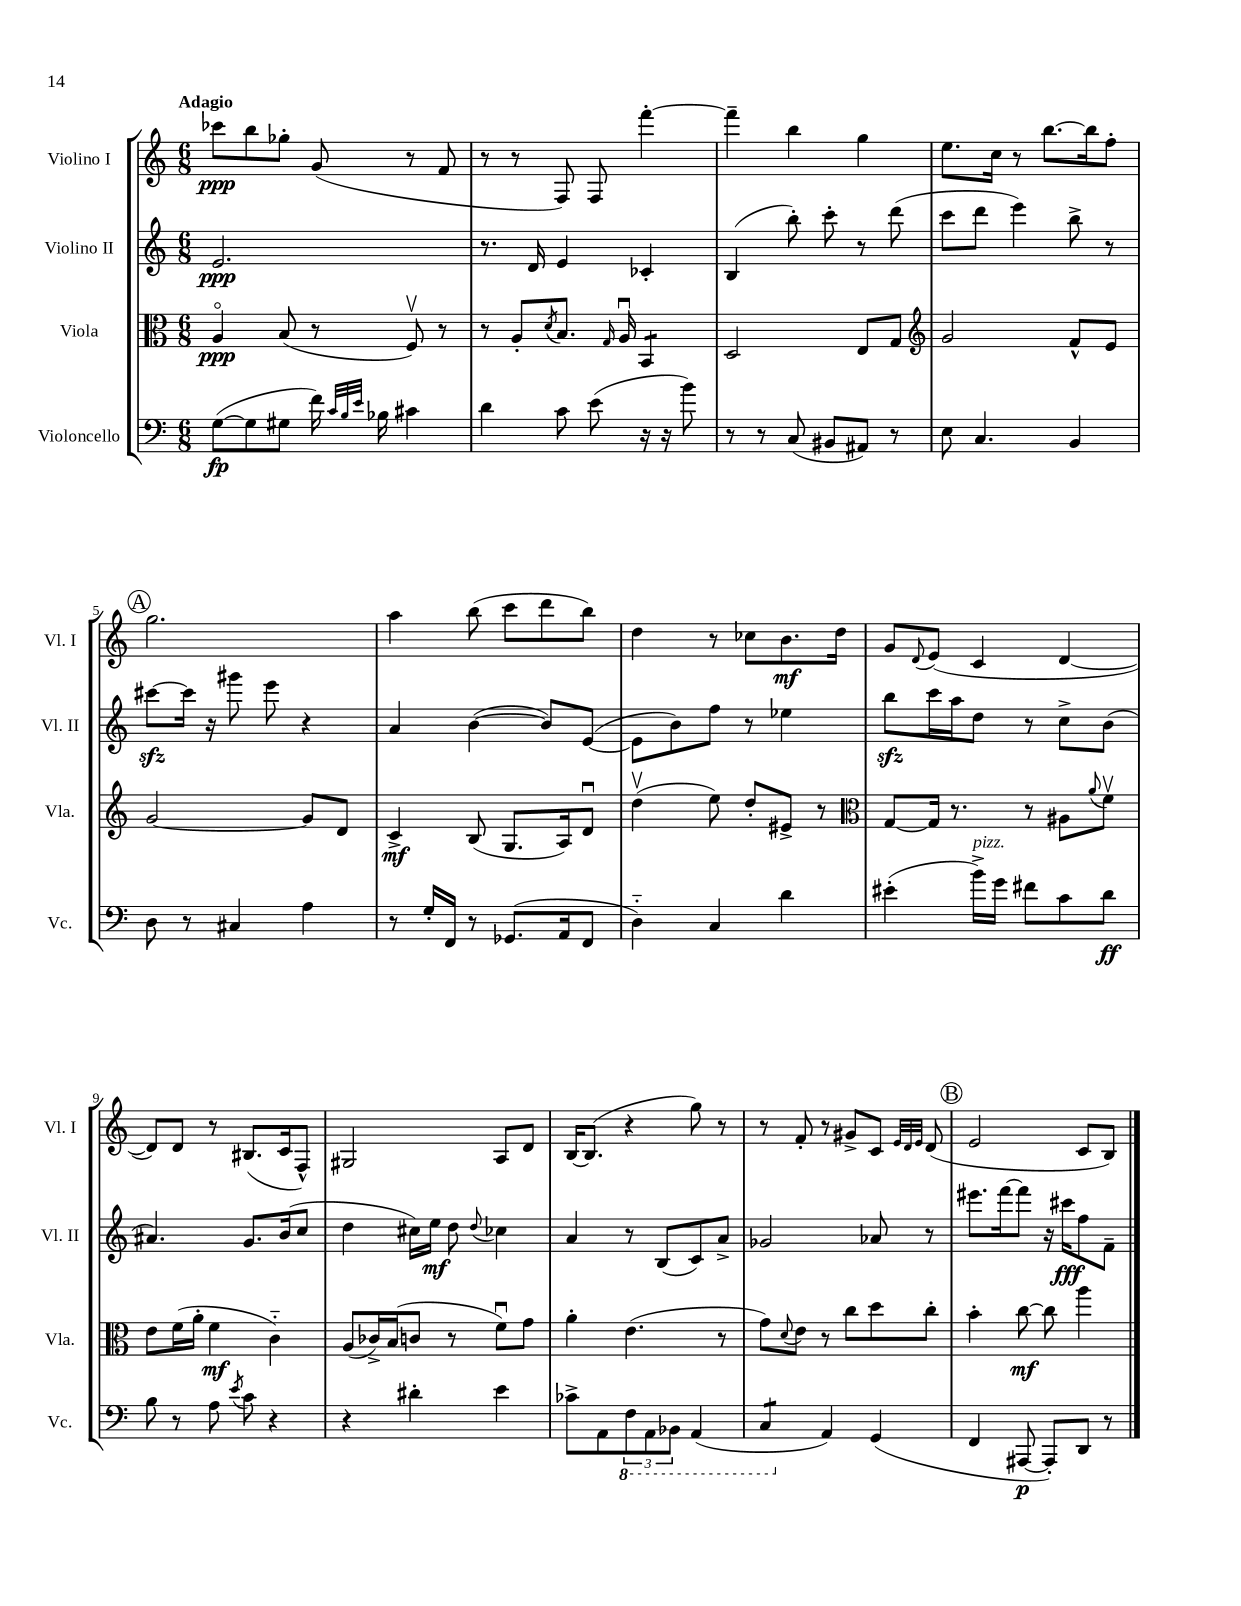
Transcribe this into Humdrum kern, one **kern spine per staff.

**kern	**dynam	**kern	**dynam	**kern	**dynam	**kern	**dynam
*part4	*part4	*part3	*part3	*part2	*part2	*part1	*part1
*staff4	*staff4	*staff3	*staff3	*staff2	*staff2	*staff1	*staff1
*I"Violoncello	*	*I"Viola	*	*I"Violino II	*	*I"Violino I	*
*I'Vc.	*	*I'Vla.	*	*I'Vl. II	*	*I'Vl. I	*
*clefF4	*	*clefC3	*	*clefG2	*	*clefG2	*
*k[]	*	*k[]	*	*k[]	*	*k[]	*
*M6/8	*	*M6/8	*	*M6/8	*	*M6/8	*
=1	=1	=1	=1	=1	=1	=1	=1
!	!	!	!	!	!	!LO:TX:a:B:t=Adagio	!
([8G\L	fp	4A/	ppp	2.e/	ppp	8ccc-X\L	ppp
8G\]	.	.	.	.	.	8bb\	.
8G#X\J	.	(8B/	.	.	.	8gg-X'\J	.
16f\)	.	8r	.	.	.	(8g/	.
32qqc/LLL	.	.	.	.	.	.	.
32qqB/	.	.	.	.	.	.	.
32qqe/JJJ	.	.	.	.	.	.	.
16B-X\	.	.	.	.	.	.	.
4c#X\	.	8Fv/)	.	.	.	8r	.
.	.	8r	.	.	.	8f/	.
=2	=2	=2	=2	=2	=2	=2	=2
4d\	.	8r	.	8.r	.	8r	.
.	.	8A'/L	.	.	.	8r	.
.	.	.	.	16d/	.	.	.
.	.	8qd/	.	.	.	.	.
8c\	.	8.B/J	.	4e/	.	8F/)	.
(8e\	.	.	.	.	.	8F/	.
.	.	16qqG/	.	.	.	.	.
.	.	16Au/	.	.	.	.	.
*	*	*tremolo	*	*	*	*	*
16r	.	8BB/L	.	4c-X'/	.	[4fff'\	.
16r	.	.	.	.	.	.	.
8b\)	.	8BB/J	.	.	.	.	.
*	*	*Xtremolo	*	*	*	*	*
=3	=3	=3	=3	=3	=3	=3	=3
8r	.	2D/	.	(4B/	.	4fff~\]	.
8r	.	.	.	.	.	.	.
(8C/	.	.	.	8bb'\)	.	4bb\	.
8BB#X/L	.	.	.	8ccc'\	.	.	.
8AA#X/J)	.	8E/L	.	8r	.	4gg\	.
8r	.	8G/J	.	(8ddd\	.	.	.
=4	=4	=4	=4	=4	=4	=4	=4
*	*	*clefG2	*	*	*	*	*
8E\	.	2g/	.	8ccc\L	.	8.ee\L	.
4.C/	.	.	.	8ddd\J	.	.	.
.	.	.	.	.	.	16cc\Jk	.
.	.	.	.	4eee\)	.	8r	.
.	.	.	.	.	.	[8.bb\L	.
4BB/	.	8f^^/L	.	8bb^\	.	.	.
.	.	.	.	.	.	16bb\k]	.
.	.	8e/J	.	8r	.	8ff'\J	.
!!LO:LB:g=z
!!LO:REH:place=s1:t=A
=5	=5	=5	=5	=5	=5	=5	=5
8D\	.	[2g/	.	[8ccc#Xzz\L	.	2.gg\	.
8r	.	.	.	16ccc#\Jk]	.	.	.
.	.	.	.	16r	.	.	.
4C#X/	.	.	.	8ggg#X\	.	.	.
.	.	.	.	8eee\	.	.	.
4A\	.	8g/L]	.	4r	.	.	.
.	.	8d/J	.	.	.	.	.
=6	=6	=6	=6	=6	=6	=6	=6
8r	.	4c^/	mf	4a/	.	4aa\	.
16G'/LL	.	.	.	.	.	.	.
16FF/JJ	.	.	.	.	.	.	.
8r	.	(8B/	.	([4b\	.	(8bb\	.
(8.GG-X/L	.	8.G/L	.	.	.	8ccc\L	.
.	.	.	.	8b/L])	.	8ddd\	.
16AA/k	.	16A/k)	.	.	.	.	.
8FF/J	.	8du/J	.	([8e/J	.	8bb\J)	.
=7	=7	=7	=7	=7	=7	=7	=7
4D\)	.	(4ddv\	.	8e\L]	.	4dd\	.
.	.	.	.	8b\)	.	.	.
4C/	.	8ee\)	.	8ff\J	.	8r	.
.	.	8dd'/L	.	8r	.	8cc-X\L	.
4d\	.	8e#X^/J	.	4ee-X\	.	8.b\	mf
.	.	8r	.	.	.	.	.
.	.	.	.	.	.	16dd\Jk	.
=8	=8	=8	=8	=8	=8	=8	=8
*	*	*clefC3	*	*	*	*	*
(4e#X'\	.	[8G/L	.	8bbzz\L	.	8g/L	.
.	.	.	.	.	.	8qqd/	.
.	.	16G/Jk]	.	16ccc\L	.	(8e/J	.
.	.	8.r	.	16aa\J	.	.	.
!LO:TX:a:i:t=pizz.	!	!	!	!	!	!	!
16b^\LL)	.	.	.	8dd\J	.	4c/	.
16g\JJ	.	.	.	.	.	.	.
8f#X\L	.	8r	.	8r	.	.	.
8c\	.	8A#X\L	.	8cc^\L	.	[4d/	.
.	.	8qqa/	.	.	.	.	.
8d\J	ff	8fv\J	.	(8b\J	.	.	.
!!LO:LB:g=z
=9	=9	=9	=9	=9	=9	=9	=9
8B\	.	8e\L	.	4.a#X/)	.	8d/L])	.
8r	.	(16f\L	.	.	.	8d/J	.
.	.	16a'\JJ	.	.	.	.	.
8A\	.	4f\	mf	.	.	8r	.
8qe/	.	.	.	.	.	.	.
8c\	.	.	.	8.g/L	.	(8.B#X/L	.
4r	.	4c\)	.	.	.	.	.
.	.	.	.	(16b/k	.	16c/k	.
.	.	.	.	8cc/J	.	8F^^/J)	.
=10	=10	=10	=10	=10	=10	=10	=10
4r	.	(8A/L	.	4dd\	.	2G#X/	.
.	.	16c-X^/L)	.	.	.	.	.
.	.	(16B/J	.	.	.	.	.
4d#X'\	.	8cn/J	.	16cc#X\LL)	.	.	.
.	.	.	.	16ee\JJ	mf	.	.
.	.	8r	.	8dd\	.	.	.
.	.	.	.	8qqdd/	.	.	.
4e\	.	8fu\L)	.	4cc-X\	.	8A/L	.
.	.	8g\J	.	.	.	8d/J	.
=11	=11	=11	=11	=11	=11	=11	=11
8c-X^\L	.	4a'\	.	4a/	.	[16B/KL	.
.	.	.	.	.	.	(8.B/J]	.
8AA\	.	.	.	.	.	.	.
*8ba	*	*	*	*	*	*	*
12FF\	.	(4.e\	.	8r	.	4r	.
12AAA\	.	.	.	.	.	.	.
.	.	.	.	(8B/L	.	.	.
12BBB-X\J	.	.	.	.	.	.	.
(4AAA/	.	.	.	8c/)	.	8gg\)	.
.	.	8r	.	8a^/J	.	8r	.
=12	=12	=12	=12	=12	=12	=12	=12
*tremolo	*	*	*	*	*	*	*
8CC/L	.	8g\L)	.	2g-X/	.	8r	.
.	.	8qqd/	.	.	.	.	.
8CC/J	.	8e\J	.	.	.	8f'/	.
*Xtremolo	*	*	*	*	*	*	*
*X8ba	*	*	*	*	*	*	*
4AA/)	.	8r	.	.	.	8r	.
.	.	8cc\L	.	.	.	8g#X^/L	.
(4GG/	.	8dd\	.	8a-X/	.	8c/J	.
.	.	.	.	.	.	32qqe/LLL	.
.	.	.	.	.	.	32qqd/	.
.	.	.	.	.	.	32qqe/JJJ	.
.	.	8cc'\J	.	8r	.	(8d/	.
!!LO:REH:place=s1:t=B
=13	=13	=13	=13	=13	=13	=13	=13
4FF/	.	4b'\	.	8.eee#X\L	.	2e/	.
.	.	.	.	[16fff\k	.	.	.
[8AAA#X/	p	[8cc\	mf	8fff\J]	.	.	.
8AAA#'/L])	.	8cc\]	.	16r	.	.	.
.	.	.	.	16ccc#X\KL	fff	.	.
8DD/J	.	4aa\	.	8ff\	.	8c/L	.
8r	.	.	.	8f~\J	.	8B/J)	.
==	==	==	==	==	==	==	==
*-	*-	*-	*-	*-	*-	*-	*-
